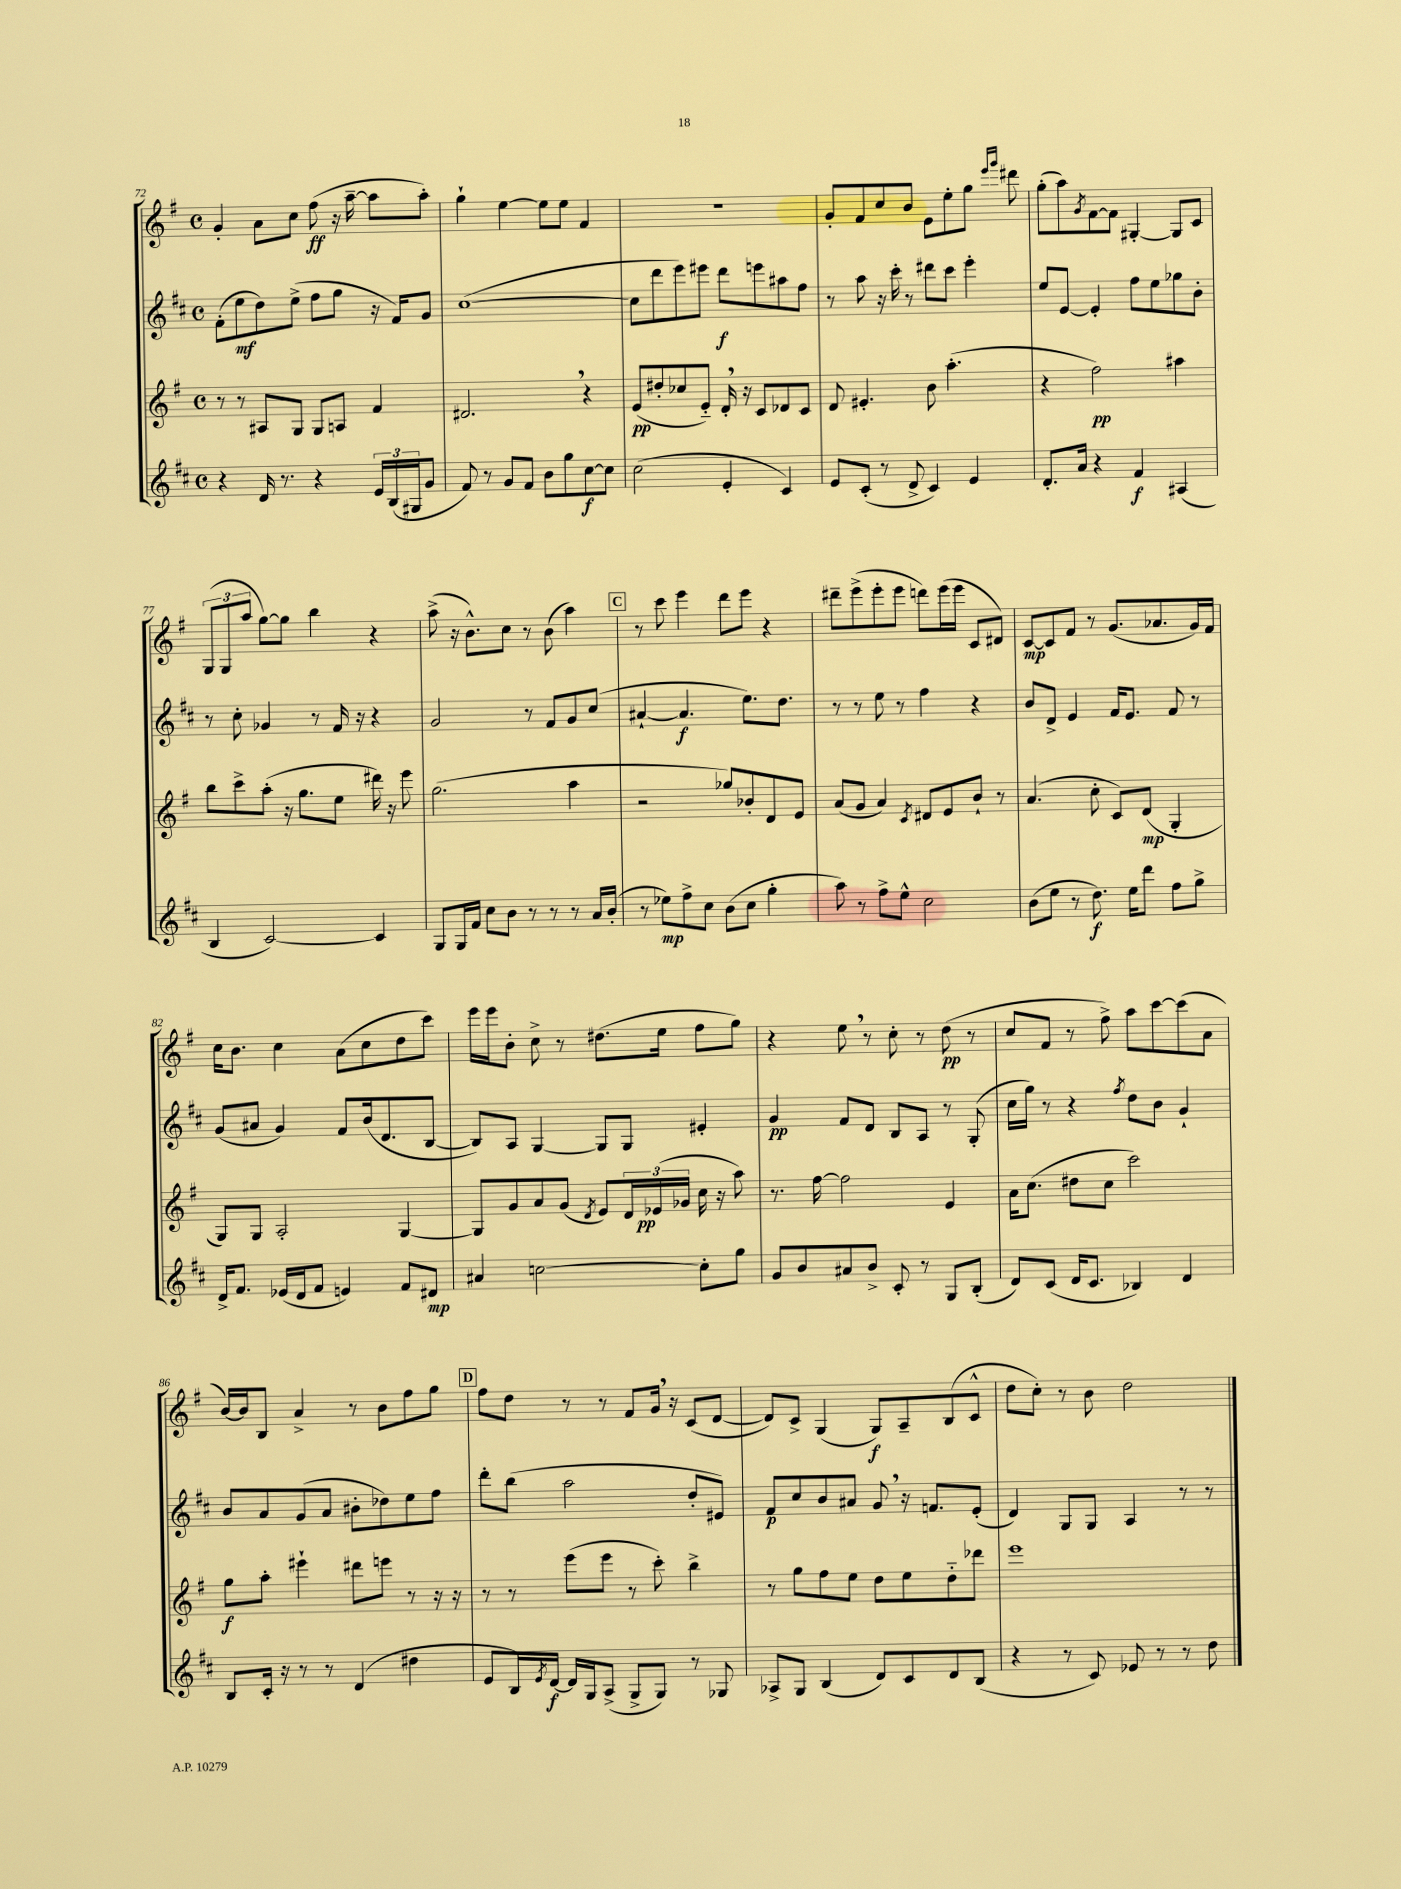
<<
\new StaffGroup <<
\new Staff = "s0" {
    \clef treble \key g \major \defaultTimeSignature \time 4/4
    g'4-. a'8 c''8 fis''8\ff( r16 a''16~-- a''8 a''8-.) |
    g''4-! e''4~ e''8 e''8 fis'4 |
    R1 |
    g'8-. fis'8 c''8 b'8 e'8 e''8-. g''8 \grace { e'''16 g'''16 } dis'''8 |
    g''8-.( a''8) \acciaccatura { g'8 } fis'8~ fis'8 gis4~-. gis8 c'8 |
    \tuplet 3/2 { g8( g8 a''8 } g''8~) g''8 b''4 r4 |
    a''8->( r16 b'8.-^) c''8 r8 b'8( a''4) |
    \mark \markup { \box "C" } r8 c'''8 e'''4 d'''8 e'''8 r4 |
    dis'''8-- e'''8->( e'''8-. e'''8 d'''8) e'''16( e'''16 c'8 dis'8) |
    c'8~\mp c'8 fis'8 r8 g'8.( aes'8. g'16) fis'16 |
    c''16 b'8. c''4 a'8( c''8 d''8 c'''8) |
    e'''16 e'''16 b'8-. c''8-> r8 dis''8.( e''16 fis''8 g''8) |
    r4 e''8 \breathe r8 c''8-. r8 d''8\pp( r8 |
    c''8 fis'8 r8 fis''8->) a''8 c'''8~ c'''8( a'8 |
    b'16~) b'16 b8 a'4-> r8 b'8 fis''8 g''8 |
    \mark \markup { \box "D" } fis''8 d''8 r8 r8 fis'8 g'16 \breathe r16 c'8( d'8~ |
    d'8) c'8-> g4( g8\f) a8-- b8( c'8-^ |
    d''8 c''8-.) r8 b'8 d''2 \bar "|." |
}
\new Staff = "s1" {
    \clef treble \key d \major \defaultTimeSignature \time 4/4
    fis'8-.( e''8\mf d''8) e''8->( fis''8 g''8 r16 fis'16) g'8 |
    cis''1~( |
    cis''8 d'''8 e'''8) eis'''8 d'''8\f e'''8 ais''8 fis''8 |
    r8 a''8 r16 cis'''16-. r8 dis'''8 cis'''8 e'''4-. |
    e''8 e'8~ e'4-. fis''8 e''8 ges''8 b'8-. |
    r8 cis''8-. ges'4 r8 fis'16 r16 r4 |
    g'2 r8 fis'8 g'8 cis''8( |
    \mark \markup { \box "C" } ais'4~-! ais'4.\f e''8.) d''8. |
    r8 r8 e''8 r8 fis''4 r4 |
    b'8 d'8-> e'4 fis'16 e'8. fis'8 r8 |
    g'8( ais'8 g'4) fis'8 b'16( d'8. b8~ |
    b8) a8 g4~ g8 g8 eis'4-. |
    g'4\pp fis'8 d'8 b8 a8 r8 g8-.( |
    cis''16 g''16) r8 r4 \acciaccatura { fis''8 } d''8 b'8 g'4-! |
    b'8 a'8 g'8( a'8 bis'8-. des''8) e''8 fis''8 |
    \mark \markup { \box "D" } d'''8-. b''8( a''2 d''8-. eis'8) |
    fis'8\p cis''8 b'8 ais'8 g'8 \breathe r16 f'8. e'8-.( |
    d'4) g8 g8 a4 r8 r8 \bar "|." |
}
\new Staff = "s2" {
    \clef treble \key g \major \defaultTimeSignature \time 4/4
    r8 r8 ais8 g8 g8 a8 fis'4 |
    dis'2. \breathe r4 |
    e'8\pp( dis''8-. ces''8 e'8-_) d'16-. \breathe r16 c'8 des'8 c'8 |
    d'8 eis'4.-. b'8 a''4.-.( |
    r4 fis''2\pp) ais''4 |
    b''8 c'''8-> a''8-.( r16 g''8. e''8 dis'''16) r16 e'''8 |
    g''2.( a''4 |
    \mark \markup { \box "C" } r2 ges''8) bes'8-. d'8 e'8 |
    a'8( g'8 a'4) \acciaccatura { c'8 } dis'8 e'8 b'8-! r8 |
    a'4.( c''8-. c'8) d'8\mp( g4-. |
    g8) g8 a2-. g4~ |
    g8 g'8 a'8 g'8( \acciaccatura { d'8 } e'8) \tuplet 3/2 { d'16 ees'16\pp( ges'16 } c''16 r16 a''8) |
    r8. fis''16~ fis''2 e'4 |
    a'16 c''8.( dis''8 c''8 c'''2) |
    g''8\f a''8-. eis'''4-! dis'''8 e'''8 r8 r16 r16 |
    \mark \markup { \box "D" } r8 r8 e'''8( e'''8 r8 c'''8-.) b''4-> |
    r8 g''8 fis''8 e''8 d''8 e''8 d''8-_ des'''8 |
    e'''1 \bar "|." |
}
\new Staff = "s3" {
    \clef treble \key d \major \defaultTimeSignature \time 4/4
    r4 d'16 r8. r4 \tuplet 3/2 { e'16 b16( gis16 } g'8 |
    fis'8) r8 g'8 fis'8 b'8 g''8 cis''8~\f cis''8 |
    cis''2( e'4-. cis'4) |
    e'8 cis'8-.( r8 d'8-> cis'4) e'4 |
    d'8.-. a'16 r4 fis'4\f ais4( |
    b4 cis'2~) cis'4 |
    g8 g16 fis'16 cis''8 b'8 r8 r8 r8 a'16 b'16-.( |
    \mark \markup { \box "C" } r8 ees''8\mp) fis''8-> cis''8 b'8( cis''8 g''4-. |
    a''8) r8 fis''8-> e''8-^ cis''2 |
    b'8( e''8 r8 d''8.\f) e''16 d'''8 fis''8 g''8-> |
    d'16-> fis'8. ees'16( d'16 fis'8 e'4) fis'8 dis'8\mp |
    ais'4 c''2~ c''8-. g''8 |
    g'8 b'8 ais'8 b'8-> cis'8-. r8 g8 b8-.( |
    d'8) cis'8( d'16 cis'8. bes4) d'4 |
    b8 cis'16-. r16 r8 r8 d'4( dis''4 |
    \mark \markup { \box "D" } e'8 b16) \acciaccatura { e'8 } d'16~\f d'16 g16 a8->( g8-> g8) r8 ges8 |
    aes8-> g8 b4( d'8) cis'8 d'8 b8( |
    r4 r8 cis'8) ees'8 r8 r8 d''8 \bar "|." |
}
>>
>>
\layout { \context { \Score currentBarNumber = #72 } }
